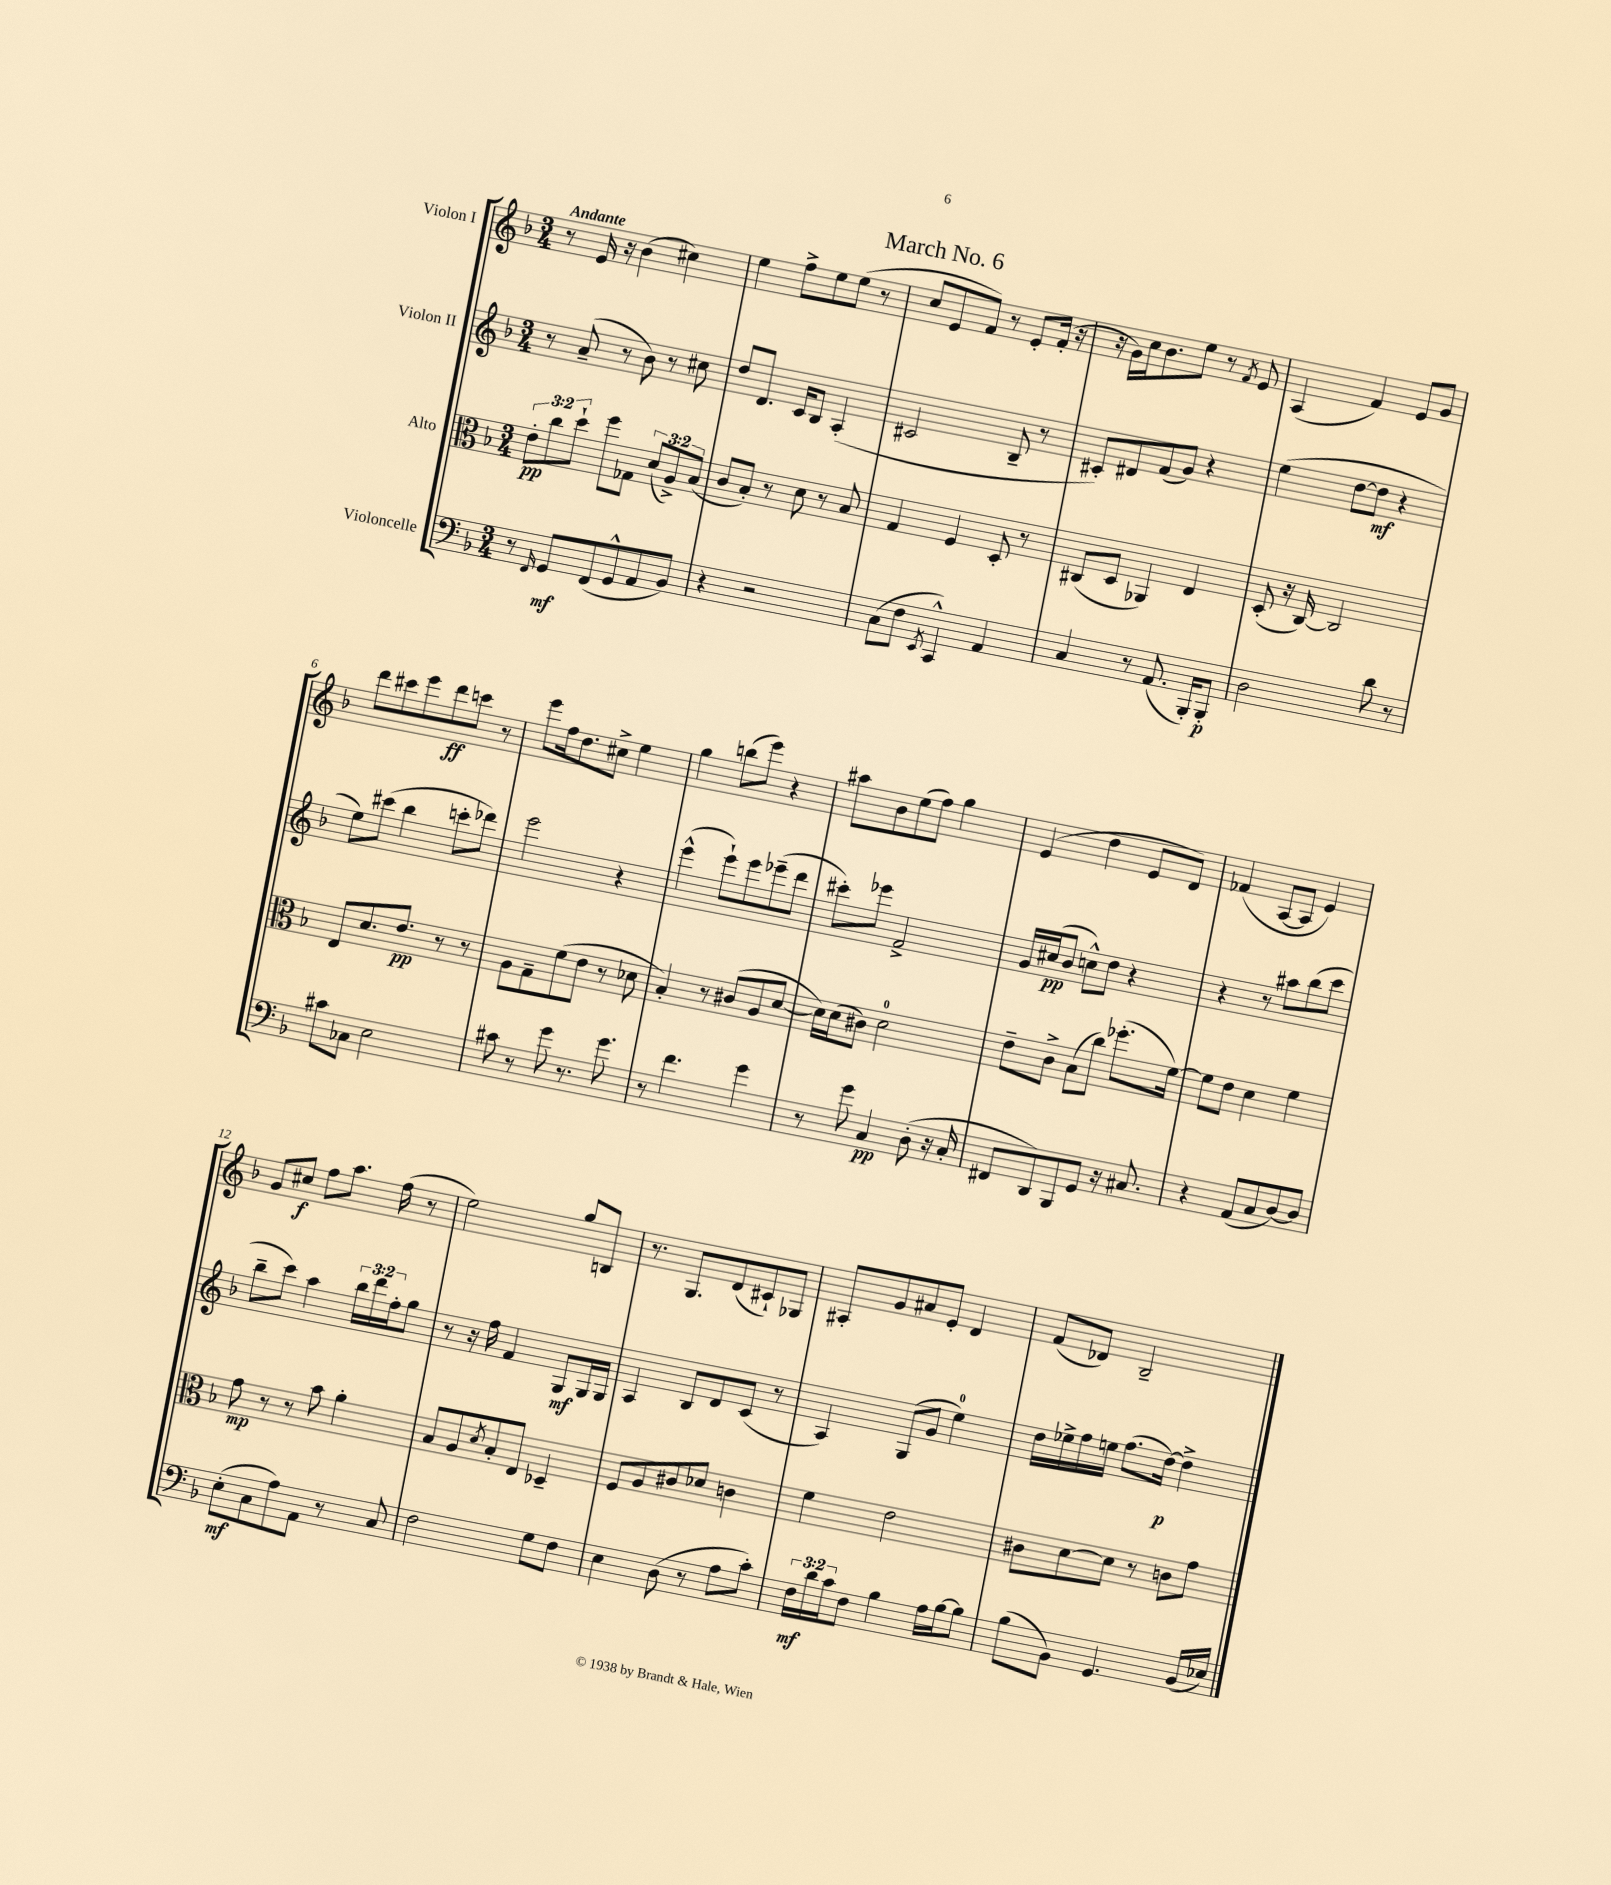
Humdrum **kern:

**kern	**dynam	**kern	**dynam	**kern	**dynam	**kern	**dynam
*part4	*part4	*part3	*part3	*part2	*part2	*part1	*part1
*staff4	*staff4	*staff3	*staff3	*staff2	*staff2	*staff1	*staff1
*I"Violoncelle	*	*I"Alto	*	*I"Violon II	*	*I"Violon I	*
*clefF4	*	*clefC3	*	*clefG2	*	*clefG2	*
*k[b-]	*	*k[b-]	*	*k[b-]	*	*k[b-]	*
*M3/4	*	*M3/4	*	*M3/4	*	*M3/4	*
=1	=1	=1	=1	=1	=1	=1	=1
!	!	!	!	!	!	!LO:TX:a:B:t=Andante	!
8r	.	12e'\L	pp	8r	.	8r	.
.	.	12cc\	.	.	.	.	.
16qqFF/	.	.	.	.	.	.	.
8GG/L	mf	.	.	(8a~/	.	16e/	.
.	.	12dd`\J	.	.	.	.	.
.	.	.	.	.	.	16r	.
(8FF/	.	8ff\L	.	8r	.	(4b-\	.
8GG^^/	.	8G-X\J	.	8b-\)	.	.	.
8AA/	.	(12d/L	.	8r	.	4cc#X\)	.
.	.	12A^/)	.	.	.	.	.
8BB-/J)	.	.	.	8cc#X\	.	.	.
.	.	(12B-/J	.	.	.	.	.
=2	=2	=2	=2	=2	=2	=2	=2
4r	.	8c/L	.	8dd/L	.	4ee\	.
.	.	8B-'/J)	.	8.d/J	.	.	.
2r	.	8r	.	.	.	8ff^\L	.
.	.	.	.	16c/KL	.	.	.
.	.	8d\	.	8B-/J	.	8ee\	.
.	.	8r	.	(4A'/	.	(8ee\J	.
.	.	8B-/	.	.	.	8r	.
=3	=3	=3	=3	=3	=3	=3	=3
(8C\L	.	4G/	.	2c#X/	.	8cc/L	.
8F\J	.	.	.	.	.	8e/	.
8qEE/	.	.	.	.	.	.	.
4CC^^/)	.	4F/	.	.	.	8f/J)	.
.	.	.	.	.	.	8r	.
4AA/	.	8D'/	.	8B-~/	.	8e'/L	.
.	.	8r	.	8r	.	(16f'/Jk	.
.	.	.	.	.	.	16r	.
=4	=4	=4	=4	=4	=4	=4	=4
4C/	.	(8C#X/L	.	8c#X'/L)	.	16r	.
.	.	.	.	.	.	16g\LL)	.
.	.	8D/J	.	8d#X/	.	16cc\J	.
.	.	.	.	.	.	8.b-\	.
8r	.	4AA-X/)	.	(8f/	.	.	.
(8.AA/	.	.	.	8g/J)	.	8ee\J	.
.	.	4E/	.	4r	.	8r	.
16BBB-'/KL)	.	.	.	.	.	.	.
.	.	.	.	.	.	8qf/	.
8BBB-'/J	p	.	.	.	.	8e/	.
=5	=5	=5	=5	=5	=5	=5	=5
2D\	.	(8D'/	.	(4ee\	.	(4A/	.
.	.	16r	.	.	.	.	.
.	.	[16C/)	.	.	.	.	.
.	.	2C/]	.	[8dd\L	.	4f/)	.
.	.	.	.	8dd\J]	mf	.	.
8d\	.	.	.	4r	.	8e/L	.
8r	.	.	.	.	.	8g/J	.
!!LO:LB:g=z
=6	=6	=6	=6	=6	=6	=6	=6
8c#X\L	.	8E/L	.	8ee\L)	.	8ddd\L	.
8C-X\J	.	8.d/	.	(8ccc#X\J	.	8ccc#X\	.
2E\	.	.	.	4bb-\	.	8eee\	.
.	.	8.e/J	pp	.	.	.	.
.	.	.	.	.	.	8ddd\	ff
.	.	8r	.	8cccn'\L	.	8cccn\J	.
.	.	8r	.	8ddd-X\J)	.	8r	.
=7	=7	=7	=7	=7	=7	=7	=7
8c#X\	.	8A\L	.	2eee\	.	8eee\L	.
8r	.	8G~\	.	.	.	16ff\k	.
.	.	.	.	.	.	8.dd\	.
8g\	.	(8f\	.	.	.	.	.
8.r	.	8e\J	.	.	.	8cc#X^\J	.
.	.	8r	.	4r	.	4ee\	.
8.g\	.	.	.	.	.	.	.
.	.	8d-X\	.	.	.	.	.
=8	=8	=8	=8	=8	=8	=8	=8
8r	.	4B-'/)	.	(4eee^^\	.	4gg\	.
4.f\	.	.	.	.	.	.	.
.	.	8r	.	8eee`\L)	.	(8bbn\L	.
.	.	(8c#X/L	.	8eee\	.	8eee\J)	.
4g\	.	8A/	.	(8eee-X~\	.	4r	.
.	.	[8d/J	.	8ddd\J	.	.	.
=9	=9	=9	=9	=9	=9	=9	=9
8r	.	16d\LL])	.	8ccc#X'\L)	.	8aa#X\L	.
.	.	(16d\J	.	.	.	.	.
8g\	.	8c#X\J)	.	8eee-X\J	.	8b-\	.
4C/	pp	2d\	.	2f^/	.	(8ee\	.
.	.	.	.	.	.	8ff\J)	.
(8D'\	.	.	.	.	.	4gg\	.
16r	.	.	.	.	.	.	.
16C'/	.	.	.	.	.	.	.
=10	=10	=10	=10	=10	=10	=10	=10
8FF#X/L	.	8e~\L	.	16g/LL	.	(4e/	.
.	.	.	.	(16cc#X/J	pp	.	.
8DD/)	.	8c^\J	.	8b-/J	.	.	.
8BBB-/	.	(8B-\L	.	8ccn^^\L)	.	4dd\	.
8GG/J	.	8cc\J)	.	8dd\J	.	.	.
16r	.	(8.ff-X'\L	.	4r	.	8e/L	.
8.C#X/	.	.	.	.	.	.	.
.	.	.	.	.	.	8d/J)	.
.	.	[16f\Jk)	.	.	.	.	.
=11	=11	=11	=11	=11	=11	=11	=11
4r	.	8f\L]	.	4r	.	(4f-X/	.
.	.	8e\J	.	.	.	.	.
(8AA/L	.	4d\	.	8r	.	[8A/L	.
8C/	.	.	.	8aa#X\L	.	8A/J]	.
[8D/)	.	4f\	.	(8bb-\	.	4e/)	.
8D/J]	.	.	.	8ccc\J	.	.	.
!!LO:LB:g=z
=12	=12	=12	=12	=12	=12	=12	=12
(8E'\L	mf	8g\	mp	8bb-~\L	.	8g/L	.
8C\	.	8r	.	8ccc\J)	.	8cc#X/J	f
8A\)	.	8r	.	4aa\	.	8ff\L	.
8AA\J	.	8b-\	.	.	.	8.aa\J	.
8r	.	4a'\	.	24bb-\LL	.	.	.
.	.	.	.	24ddd\	.	.	.
.	.	.	.	.	.	(16ff\	.
.	.	.	.	24ff'\J	.	.	.
8C/	.	.	.	8gg\J	.	8r	.
=13	=13	=13	=13	=13	=13	=13	=13
2F\	.	8B-/L	.	8r	.	2ee\)	.
.	.	8A/	.	16r	.	.	.
.	.	.	.	16ff\	.	.	.
.	.	8qd/	.	.	.	.	.
.	.	8B-'/	.	4f/	.	.	.
.	.	8E/J	.	.	.	.	.
8G\L	.	4D-X~/	.	8G/L	mf	8gg/L	.
8F\J	.	.	.	16G/L	.	8Bn/J	.
.	.	.	.	16G/JJ	.	.	.
=14	=14	=14	=14	=14	=14	=14	=14
4E\	.	8F/L	.	4A/	.	8.r	.
.	.	8A/	.	.	.	.	.
.	.	.	.	.	.	8.G/L	.
(8D\	.	8c#X/	.	8B-/L	.	.	.
8r	.	8d-X/J	.	8d/	.	(8d/	.
8A\L	.	4cn\	.	(8c/J	.	8c#X`/)	.
8c'\J)	.	.	.	8r	.	8G-X/J	.
=15	=15	=15	=15	=15	=15	=15	=15
24F\LL	mf	4f\	.	4A/)	.	8A#X'/L	.
24d\	.	.	.	.	.	.	.
24c\J	.	.	.	.	.	.	.
8F\J	.	.	.	.	.	8g/	.
4B-\	.	2e\	.	(8G/L	.	8a#X/	.
.	.	.	.	8g/J	.	8e'/J	.
16A\LL	.	.	.	4ee\)	.	4d/	.
[16B-\J	.	.	.	.	.	.	.
8B-\J]	.	.	.	.	.	.	.
=16	=16	=16	=16	=16	=16	=16	=16
(8B-\L	.	8c#X\L	.	16dd\LL	.	(8f/L	.
.	.	.	.	16ee-X^\	.	.	.
8BB-\J)	.	[8d\	.	16ff\	.	8d-X/J)	.
.	.	.	.	16een\JJ	.	.	.
4.GG/	.	8d\J]	.	(8.ff\L	.	2B-~/	.
.	.	8r	.	.	.	.	.
.	.	.	.	[16dd\Jk)	p	.	.
.	.	8cn\L	.	4dd^\]	.	.	.
(16BB-/LL	.	8g\J	.	.	.	.	.
16E-X/JJ)	.	.	.	.	.	.	.
==	==	==	==	==	==	==	==
*-	*-	*-	*-	*-	*-	*-	*-
